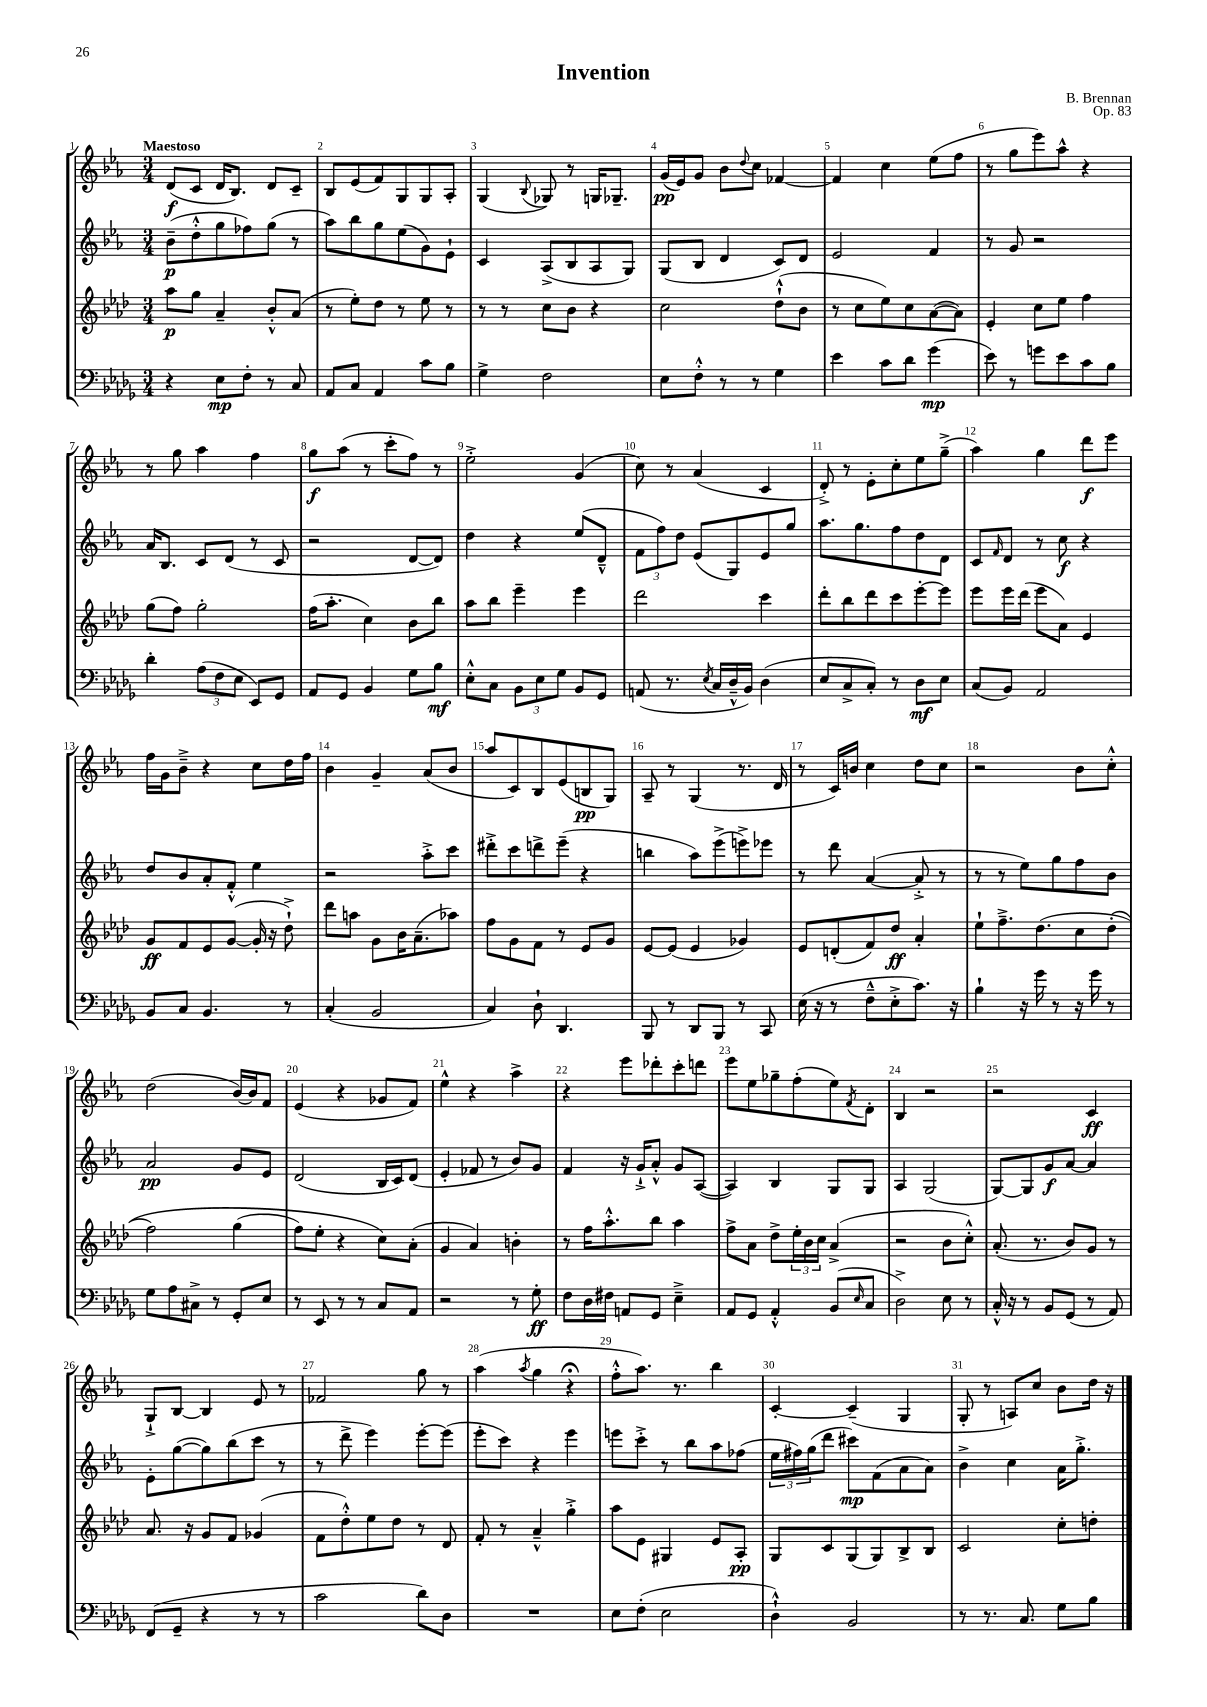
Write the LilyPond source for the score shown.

\header { title = "Invention" composer = "B. Brennan" opus = "Op. 83" }
<<
\new StaffGroup <<
\new Staff = "s0" {
    \clef treble \key ees \major \numericTimeSignature \time 3/4 \tempo "Maestoso"
    d'8\f( c'8 d'16 bes8.) d'8 c'8-- |
    bes8 ees'8( f'8) g8 g8 aes8-. |
    g4( \appoggiatura { bes8 } ges8) r8 g16 ges8.-- |
    g'16\pp( ees'16) g'8 bes'8 \appoggiatura { d''8 } c''8 fes'4~ |
    fes'4 c''4 ees''8( f''8 |
    r8 g''8 ees'''8) aes''8-^ r4 |
    r8 g''8 aes''4 f''4 |
    g''8\f aes''8( r8 c'''8-. f''8) r8 |
    ees''2-.-> g'4( |
    c''8) r8 aes'4( c'4 |
    d'8-.->) r8 ees'8-. c''8-. ees''8 g''8--->( |
    aes''4) g''4 d'''8\f ees'''8 |
    f''16 g'16 bes'8---> r4 c''8 d''16 f''16 |
    bes'4 g'4-- aes'8( bes'8 |
    aes''8 c'8) bes8 ees'8( b8\pp g8) |
    aes8-- r8 g4( r8. d'16 |
    r8 c'16) b'16 c''4 d''8 c''8 |
    r2 bes'8 c''8-.-^ |
    d''2( bes'16~) bes'16 f'8 |
    ees'4( r4 ges'8 f'8) |
    ees''4-^ r4 aes''4-> |
    r4 ees'''8 des'''8-. c'''8-. d'''8 |
    ees'''8 ees''8 ges''8-- f''8-.( ees''8) \acciaccatura { f'8 } d'8-. |
    bes4 r2 |
    r2 c'4\ff |
    g8-!-> bes8~ bes4 ees'8 r8 |
    fes'2 g''8 r8 |
    aes''4( \acciaccatura { aes''8 } g''4 r4\fermata |
    f''8-.-^ aes''8.) r8. bes''4 |
    c'4~-. c'4--( g4 |
    g8-. r8 a8) c''8 bes'8 d''16 r16 \bar "|." |
}
\new Staff = "s1" {
    \clef treble \key ees \major \numericTimeSignature \time 3/4
    bes'8--\p( d''8-.-^ g''8 fes''8) g''8( r8 |
    aes''8) bes''8 g''8 ees''8( g'8) ees'8-! |
    c'4 aes8->( bes8 aes8 g8) |
    g8( bes8 d'4 c'8) d'8 |
    ees'2 f'4 |
    r8 g'8 r2 |
    aes'16 bes8. c'8 d'8( r8 c'8 |
    r2 d'8~ d'8) |
    d''4 r4 ees''8( d'8---^ |
    \tuplet 3/2 { f'8 f''8) d''8 } ees'8( g8) ees'8 g''8 |
    aes''8. g''8. f''8 d''8 d'8 |
    c'8 \grace { f'16 } d'8 r8 c''8\f r4 |
    d''8 bes'8 aes'8-. f'8-.-^ ees''4 |
    r2 aes''8-.-> c'''8 |
    dis'''8-.-> c'''8 d'''8-> ees'''8--( r4 |
    b''4 aes''8) ees'''8->( e'''8->) ees'''8 |
    r8 d'''8 aes'4~( aes'8-.-> r8 |
    r8 r8 ees''8) g''8 f''8 bes'8 |
    aes'2\pp g'8 ees'8 |
    d'2( bes16 c'16) d'8( |
    ees'4-. fes'8 r8 bes'8) g'8 |
    f'4 r16 g'16-!-> aes'8-.-^ g'8 aes8~( |
    aes4) bes4 g8 g8 |
    aes4 g2( |
    g8~) g8 g'8\f aes'8~ aes'4 |
    ees'8-. g''8~( g''8) bes''8( c'''8 r8 |
    r8 d'''8-> ees'''4) ees'''8~-. ees'''8( |
    ees'''8-. c'''8) r4 ees'''4 |
    e'''8 c'''8-.-> r8 bes''8 aes''8 fes''8( |
    \tuplet 3/2 { ees''16 fis''16) g''16( } d'''8 cis'''8\mp) f'8( aes'8 aes'8) |
    bes'4-> c''4 aes'16 g''8.-.-> \bar "|." |
}
\new Staff = "s2" {
    \clef treble \key aes \major \numericTimeSignature \time 3/4
    aes''8\p g''8 aes'4-- bes'8-.-^ aes'8( |
    r8 ees''8-.) des''8 r8 ees''8 r8 |
    r8 r8 c''8 bes'8 r4 |
    c''2 des''8-!-^( bes'8 |
    r8 c''8 ees''8) c''8 aes'8~( aes'8) |
    ees'4-. c''8 ees''8 f''4 |
    g''8( f''8) g''2-. |
    f''16( aes''8.-. c''4) bes'8 bes''8 |
    aes''8 bes''8 ees'''4-- ees'''4 |
    des'''2 c'''4 |
    des'''8-. bes''8 des'''8 c'''8 ees'''8~-. ees'''8 |
    ees'''8 ees'''16 des'''16( ees'''8 aes'8) ees'4 |
    g'8\ff f'8 ees'8 g'8~( g'16-. r16 des''8-!->) |
    des'''8 a''8 g'8 bes'16 aes'8.--( aes''8) |
    f''8 g'8 f'8 r8 ees'8 g'8 |
    ees'8~ ees'8( ees'4 ges'4) |
    ees'8 d'8-.( f'8) des''8\ff aes'4-. |
    ees''8-! f''8.---> des''8.( c''8 des''8-.\( |
    f''2) g''4( |
    f''8) ees''8-. r4 c''8\) aes'8-.( |
    g'4 aes'4) b'4-. |
    r8 f''16 aes''8.-.-^ bes''8 aes''4 |
    f''8-> aes'8 des''8-> \tuplet 3/2 { ees''16-. bes'16 c''16 } aes'4->( |
    r2 bes'8 c''8-.-^) |
    aes'8.-.( r8. bes'8) g'8 r8 |
    aes'8. r16 g'8 f'8 ges'4( |
    f'8 des''8-.-^) ees''8 des''8 r8 des'8 |
    f'8-. r8 aes'4---^ g''4-.-> |
    aes''8 ees'8 gis4 ees'8 aes8-.\pp |
    g8 c'8 g8( g8) bes8-> bes8 |
    c'2 c''8-. d''8-. \bar "|." |
}
\new Staff = "s3" {
    \clef bass \key des \major \numericTimeSignature \time 3/4
    r4 ees8\mp f8-. r8 c8 |
    aes,8 c8 aes,4 c'8 bes8 |
    ges4-> f2 |
    ees8 f8-.-^ r8 r8 ges4 |
    ees'4 c'8 des'8 ges'4\mp( |
    ees'8) r8 g'8 ees'8 c'8 bes8 |
    des'4-. \tuplet 3/2 { aes8( f8 ees8 } ees,8) ges,8 |
    aes,8 ges,8 bes,4 ges8 bes8\mf |
    ees8-.-^ c8 \tuplet 3/2 { bes,8 ees8 ges8 } bes,8 ges,8 |
    a,8( r8. \acciaccatura { ees8 } c16 des16---^ bes,16) des4( |
    ees8 c8-> c8-.) r8 des8\mf ees8 |
    c8( bes,8) aes,2 |
    bes,8 c8 bes,4. r8 |
    c4-.( bes,2 |
    c4) des8-! des,4. |
    bes,,8 r8 des,8 bes,,8 r8 c,8 |
    ees16( r16 r8 f8---^ ees8-.-> c'8.) r16 |
    bes4-! r16 ges'16 r8 r16 ges'16 r8 |
    ges8 aes8 cis8-> r8 ges,8-. ees8 |
    r8 ees,8 r8 r8 c8 aes,8 |
    r2 r8 ges8-.\ff |
    f8 des16 fis16 a,8 ges,8 ees4---> |
    aes,8 ges,8 aes,4-.-^ bes,8( \grace { ees16 } c8 |
    des2->) ees8 r8 |
    c16-.-^ r16 r8 bes,8 ges,8( r8 aes,8) |
    f,8( ges,8-- r4 r8 r8 |
    c'2 des'8) des8 |
    R2. |
    ees8 f8-.( ees2 |
    des4-!-^) bes,2 |
    r8 r8. c8. ges8 bes8 \bar "|." |
}
>>
>>
\layout { \context { \Score \override BarNumber.break-visibility = ##(#f #t #t) barNumberVisibility = #all-bar-numbers-visible } }
